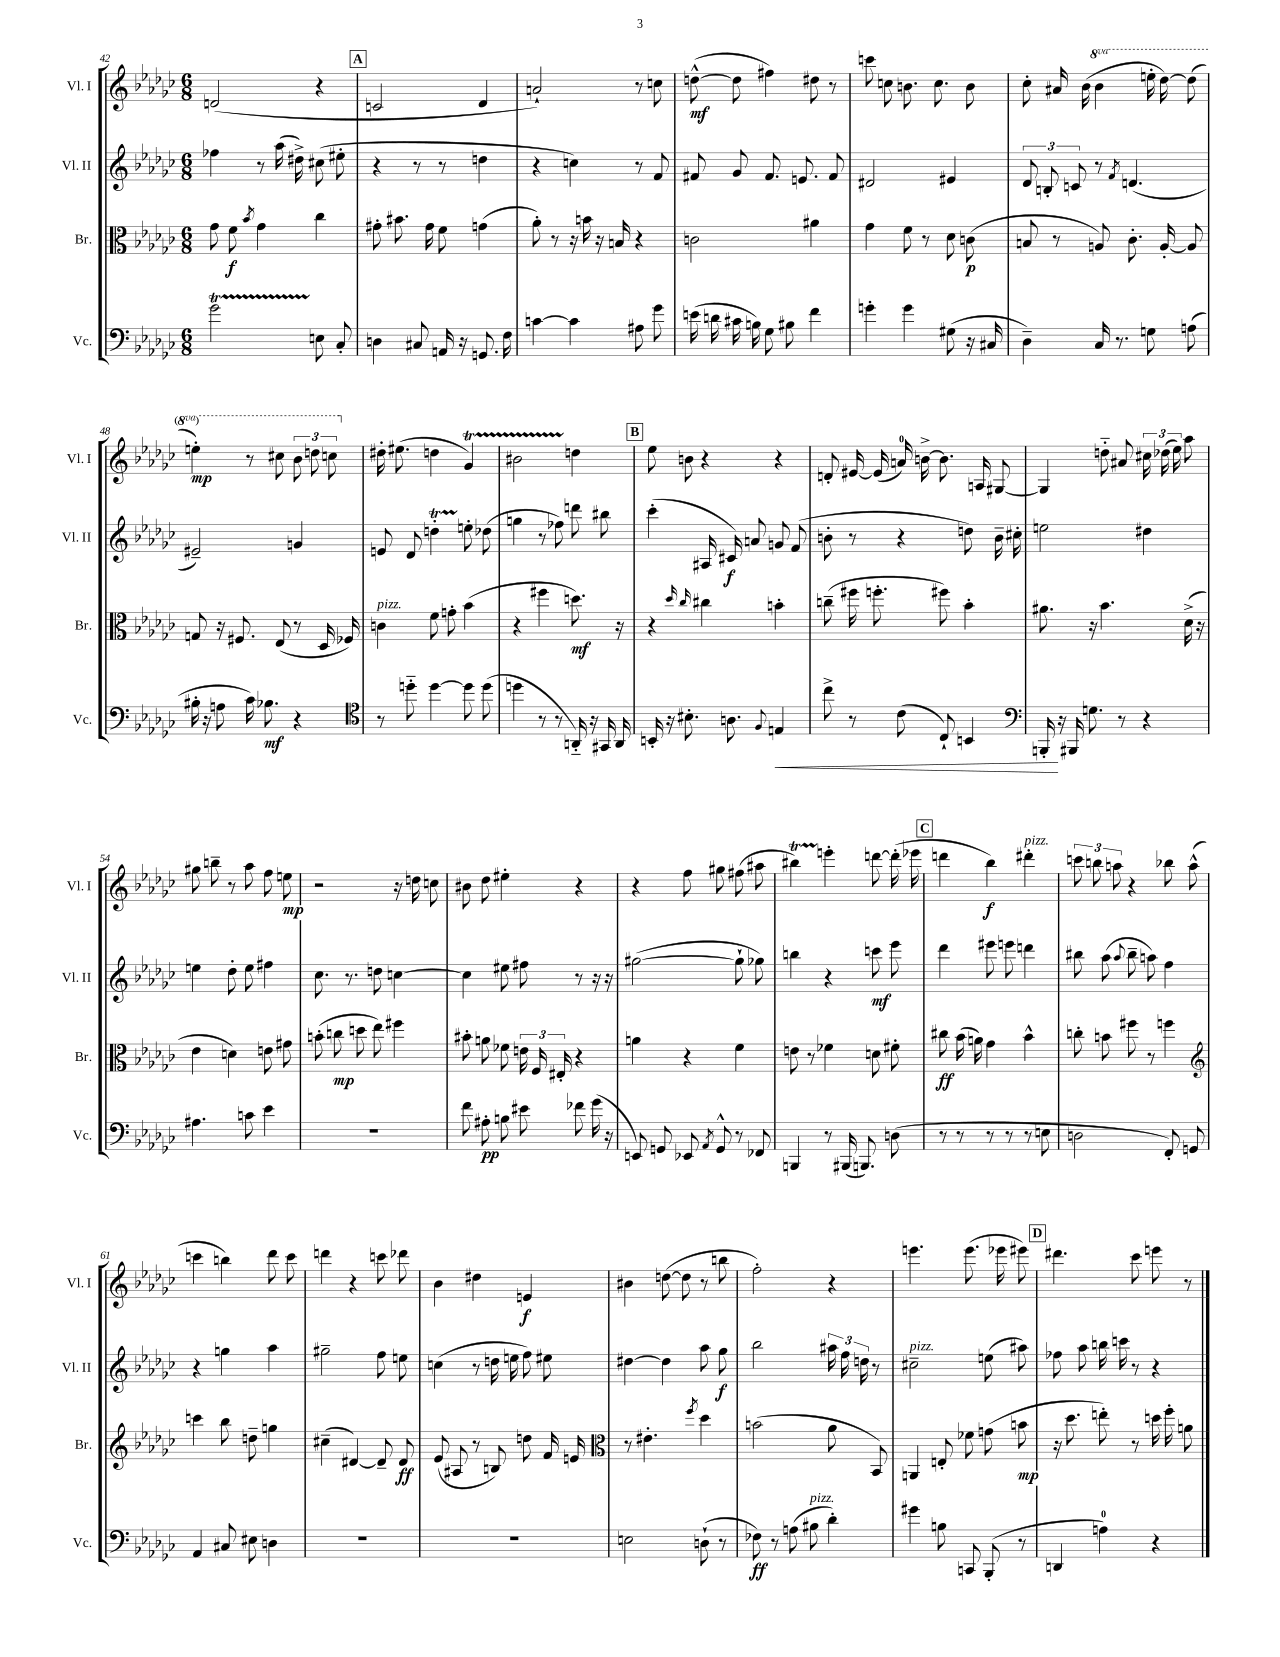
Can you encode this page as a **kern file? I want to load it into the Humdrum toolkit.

**kern	**dynam	**kern	**dynam	**kern	**dynam	**kern	**dynam
*part4	*part4	*part3	*part3	*part2	*part2	*part1	*part1
*staff4	*staff4	*staff3	*staff3	*staff2	*staff2	*staff1	*staff1
*I"Vc.	*	*I"Br.	*	*I"Vl. II	*	*I"Vl. I	*
*I'Vc.	*	*I'Br.	*	*I'Vl. II	*	*I'Vl. I	*
*clefF4	*	*clefC3	*	*clefG2	*	*clefG2	*
*k[b-e-a-d-g-c-]	*	*k[b-e-a-d-g-c-]	*	*k[b-e-a-d-g-c-]	*	*k[b-e-a-d-g-c-]	*
*M6/8	*	*M6/8	*	*M6/8	*	*M6/8	*
=42	=42	=42	=42	=42	=42	=42	=42
2g-T\	.	8g-\	.	4ff-X\	.	(2dn/	.
.	.	8f\	f	.	.	.	.
.	.	8qb-/	.	.	.	.	.
.	.	4g-\	.	8r	.	.	.
.	.	.	.	(16aa-\	.	.	.
.	.	.	.	16dd#X^\)	.	.	.
8En\	.	4cc-\	.	(8cc#X\	.	4r	.
8C-'/	.	.	.	8ee#X'\	.	.	.
!!LO:REH:place=s1:t=A
=43	=43	=43	=43	=43	=43	=43	=43
4Dn\	.	8g#X'\	.	4r	.	2cn/	.
.	.	8.b#X\	.	.	.	.	.
8C#X/	.	.	.	8r	.	.	.
.	.	16g#\	.	.	.	.	.
16AAn/	.	8f\	.	8r	.	.	.
16r	.	.	.	.	.	.	.
8.GGn/	.	(4gn\	.	4ddn\	.	4d-/	.
16F\	.	.	.	.	.	.	.
=44	=44	=44	=44	=44	=44	=44	=44
[4cn\	.	8a-'\)	.	4r	.	2an`/)	.
.	.	8r	.	.	.	.	.
4c\]	.	16r	.	4ccn\)	.	.	.
.	.	16bn\	.	.	.	.	.
.	.	16r	.	.	.	.	.
.	.	16Bn/	.	.	.	.	.
8A#X\	.	4r	.	8r	.	8r	.
8g-\	.	.	.	8f/	.	8ccn\	.
=45	=45	=45	=45	=45	=45	=45	=45
(16en\	.	2cn\	.	8f#X/	.	([8ddn^^\	mf
16dn\	.	.	.	.	.	.	.
16c#X\	.	.	.	8g-/	.	8dd\]	.
16Bn\)	.	.	.	.	.	.	.
8G-\	.	.	.	8.f#/	.	4ff#X\)	.
8B#X\	.	.	.	.	.	.	.
.	.	.	.	8.en/	.	.	.
4f\	.	4a#X\	.	.	.	8dd#X\	.
.	.	.	.	8f#/	.	8r	.
=46	=46	=46	=46	=46	=46	=46	=46
4gn'\	.	4g-\	.	2d#X/	.	8cccn\	.
.	.	.	.	.	.	8ccn\	.
4g\	.	8f\	.	.	.	8.bn\	.
.	.	8r	.	.	.	.	.
.	.	.	.	.	.	8.cc\	.
(8G#X\	.	8d-\	.	4e#X/	.	.	.
16r	.	(8cn\	p	.	.	8b\	.
16C#X/	.	.	.	.	.	.	.
=47	=47	=47	=47	=47	=47	=47	=47
4D-~\)	.	8Bn/	.	12d-/	.	8cc-'\	.
.	.	.	.	12Bn'/	.	.	.
.	.	8r	.	.	.	16a#X/	.
.	.	.	.	12cn/	.	.	.
.	.	.	.	.	.	(16b-\	.
*	*	*	*	*	*	*8va	*
16C-/	.	8An/)	.	8r	.	4bb-\	.
8.r	.	.	.	.	.	.	.
.	.	.	.	8qf/	.	.	.
.	.	8.c-'\	.	(4.dn/	.	.	.
8Gn\	.	.	.	.	.	16eeen'\	.
.	.	[16A'/	.	.	.	[16ddd-\)	.
(8An\	.	8A/]	.	.	.	(8ddd-\]	.
!!LO:LB:g=z
=48	=48	=48	=48	=48	=48	=48	=48
16B#X'\	.	8Gn/	.	2e#X~/)	.	4eeen'\)	mp
16r	.	.	.	.	.	.	.
8An\	.	16r	.	.	.	.	.
.	.	8.F#X/	.	.	.	.	.
16c-\)	.	.	.	.	.	8r	.
8.B-X\	mf	.	.	.	.	.	.
.	.	(8E-/	.	.	.	8ccc#X\	.
4r	.	8r	.	4gn/	.	12bb-\	.
.	.	.	.	.	.	12dddn\	.
.	.	16D-/	.	.	.	.	.
.	.	.	.	.	.	12cccn\	.
.	.	16F-X/)	.	.	.	.	.
=49	=49	=49	=49	=49	=49	=49	=49
*clefC4	*	*	*	*	*	*	*
*	*	*	*	*	*	*X8va	*
!	!	!LO:TX:a:i:t=pizz.	!	!	!	!	!
8r	.	4cn\	.	8en/	.	16dd#X'\	.
.	.	.	.	.	.	(8.ee#X\	.
8ddn\	.	.	.	8d-/	.	.	.
[4dd\	.	8f\	.	4ddnt'\	.	4ddn\	.
.	.	8gn'\	.	.	.	.	.
8dd\]	.	(4b-\	.	8een'\	.	4g-T/)	.
(8dd\	.	.	.	(8dd-X\	.	.	.
=50	=50	=50	=50	=50	=50	=50	=50
4ddn\	.	4r	.	4ggn\	.	2b#XTTT\	.
8r	.	4ff#X\	.	8r	.	.	.
8r	.	.	.	8ff-X\)	.	.	.
16AAn/)	.	8.ddn\)	mf	8dddn\	.	4ddn\	.
16r	.	.	.	.	.	.	.
16GG#X/	.	.	.	8bb#X\	.	.	.
16AA/	.	16r	.	.	.	.	.
!!LO:REH:place=s1:t=B
=51	=51	=51	=51	=51	=51	=51	=51
16BBn'/	.	4r	.	(4ccc-'\	.	8ee-\	.
16r	.	.	.	.	.	.	.
8.B#X'\	.	.	.	.	.	8bn\	.
.	.	16qqdd-/	.	.	.	.	.
.	.	16qqcc-/	.	.	.	.	.
.	.	4cc#X\	.	16A#X/	.	4r	.
8.An\	.	.	.	16c#X/)	f	.	.
.	.	.	.	8an/	.	.	.
8qqF/	.	.	.	.	.	.	.
!	!LO:HP:b	!	!	!	!	!	!
4En/	<	4bn'\	.	8gn/	.	4r	.
.	.	.	.	(8f/	.	.	.
=52	=52	=52	=52	=52	=52	=52	=52
8cc-^\	.	(8ccn~\	.	8bn'\	.	8dn'/	.
8r	.	16ff#X\	.	8r	.	[16e#X/	.
.	.	8.ffn'\	.	.	.	(16e#/]	.
(8c-\	.	.	.	4r	.	16an/)	.
.	.	.	.	.	.	[16bn^\	.
8C-`/)	.	8ff#X\)	.	.	.	8.b\]	.
4BBn/	.	4b-'\	.	8ddn\)	.	.	.
.	.	.	.	.	.	16An/	.
.	.	.	.	16b~\	.	[8G#X/	.
.	.	.	.	16cc#X'\	.	.	.
=53	=53	=53	=53	=53	=53	=53	=53
*clefF4	*	*	*	*	*	*	*
16BBBn'/	.	8.a#X\	.	2een\	.	4G#/]	.
16r	[	.	.	.	.	.	.
16BBB#X/	.	.	.	.	.	.	.
8.Gn\	.	16r	.	.	.	.	.
.	.	4.b-\	.	.	.	8ddn\	.
8r	.	.	.	.	.	8a#X/	.
4r	.	.	.	4dd#X\	.	24cc#X\	.
.	.	.	.	.	.	(24dd-X\	.
.	.	.	.	.	.	24ee-\)	.
.	.	(16d-^\	.	.	.	8aa-\	.
.	.	16r	.	.	.	.	.
!!LO:LB:g=z
=54	=54	=54	=54	=54	=54	=54	=54
4.A#X\	.	4e-\	.	4een\	.	8gg#X\	.
.	.	.	.	.	.	8bbn~\	.
.	.	4dn\)	.	8dd-'\	.	8r	.
8cn\	.	.	.	8ee\	.	8aa-\	.
4e-\	.	8en\	.	4ff#X\	.	8ff\	.
.	.	8g#X\	.	.	.	8een\	mp
=55	=55	=55	=55	=55	=55	=55	=55
2.r	.	(8bn'\	.	8.cc-\	.	2r	.
.	.	8ccn\	mp	.	.	.	.
.	.	.	.	8.r	.	.	.
.	.	8ddn\	.	.	.	.	.
.	.	8ee-\)	.	8ddn\	.	.	.
.	.	4ff#X\	.	[4ccn\	.	16r	.
.	.	.	.	.	.	16ddn\	.
.	.	.	.	.	.	8ccn\	.
=56	=56	=56	=56	=56	=56	=56	=56
8f\	.	8b#X'\	.	4cc\]	.	8b#X\	.
8A#X'\	pp	8an\	.	.	.	8dd-\	.
8Bn\	.	8f-X\	.	8ee#X\	.	4ee#X'\	.
8e#X\	.	24en\	.	8ff#X\	.	.	.
.	.	24F/	.	.	.	.	.
.	.	24E#X'/	.	.	.	.	.
8f-X\	.	4r	.	8r	.	4r	.
(16g-\	.	.	.	16r	.	.	.
16r	.	.	.	16r	.	.	.
=57	=57	=57	=57	=57	=57	=57	=57
8EEn/)	.	4an\	.	([2gg#X\	.	4r	.
8GGn/	.	.	.	.	.	.	.
8EE-X/	.	4r	.	.	.	8ff\	.
8qAA-/	.	.	.	.	.	.	.
8GG^^/	.	.	.	.	.	8gg#X\	.
8r	.	4f\	.	8gg#`\]	.	(8ff#X\	.
8FF-X/	.	.	.	8gg-X\)	.	8aa#X\	.
=58	=58	=58	=58	=58	=58	=58	=58
4BBBn/	.	8en\	.	4bbn\	.	4bb#Xt<\)	.
.	.	8r	.	.	.	.	.
8r	.	4f-X\	.	4r	.	4eeen'\	.
(16BBB#X/	.	.	.	.	.	.	.
8.BBBn/)	.	.	.	.	.	.	.
.	.	8dn\	.	8cccn\	mf	[8dddn\	.
(8Dn\	.	8f#X'\	.	8eee-\	.	(16ddd'\]	.
.	.	.	.	.	.	16eee-X\	.
!!LO:REH:place=s1:t=C
=59	=59	=59	=59	=59	=59	=59	=59
8r	.	8cc#X\	ff	4ddd-\	.	4dddn\	.
8r	.	(16b-\	.	.	.	.	.
.	.	16an\)	.	.	.	.	.
8r	.	4g-\	.	8eee#X\	.	4bb-\)	f
8r	.	.	.	8eeen\	.	.	.
!	!	!	!	!	!	!LO:TX:a:i:t=pizz.	!
8r	.	4b-^^\	.	4dddn\	.	4ddd#X'\	.
8En\	.	.	.	.	.	.	.
=60	=60	=60	=60	=60	=60	=60	=60
2Dn\	.	8ccn'\	.	8bb#X\	.	12cccn\	.
.	.	.	.	.	.	12bbn\	.
.	.	8bn\	.	(8aa-\	.	.	.
.	.	.	.	.	.	12aan\	.
.	.	.	.	8qqaa-/	.	.	.
.	.	8ff#X\	.	8bb#~\	.	4r	.
.	.	8r	.	8aan\)	.	.	.
8FF'/)	.	4ffn\	.	4ff\	.	8bb-X\	.
8GGn/	.	.	.	.	.	(8aa^^\	.
!!LO:LB:g=z
=61	=61	=61	=61	=61	=61	=61	=61
*	*	*clefG2	*	*	*	*	*
4AA-/	.	4cccn\	.	4r	.	4cccn\	.
8C#X/	.	8bb-\	.	4ggn\	.	4bbn\)	.
8E#X\	.	8ddn~\	.	.	.	.	.
4Dn\	.	4ggn\	.	4aa-\	.	8ddd-\	.
.	.	.	.	.	.	8ccc\	.
=62	=62	=62	=62	=62	=62	=62	=62
2.r	.	(4cc#X~\	.	2gg#X~\	.	4dddn\	.
.	.	[4d#X/)	.	.	.	4r	.
.	.	8d#~/]	.	8ff\	.	8cccn\	.
.	.	8d#/	ff	8een\	.	8ddd-X\	.
=63	=63	=63	=63	=63	=63	=63	=63
2.r	.	(8e-/	.	(4ccn\	.	4b-\	.
.	.	8A#X/	.	.	.	.	.
.	.	8r	.	8r	.	4dd#X\	.
.	.	8Bn/)	.	16ddn\	.	.	.
.	.	.	.	16een\	.	.	.
.	.	8ddn\	.	8ff\)	.	4en/	f
.	.	16f/	.	8ee#X\	.	.	.
.	.	16en/	.	.	.	.	.
=64	=64	=64	=64	=64	=64	=64	=64
*	*	*clefC3	*	*	*	*	*
2En\	.	8r	.	[4dd#X\	.	4b#X\	.
.	.	4.e#X'\	.	.	.	.	.
.	.	.	.	4dd#\]	.	([8ddn\	.
.	.	.	.	.	.	8dd\]	.
.	.	8qff/	.	.	.	.	.
(8Dn`\	.	4dd-\	.	8aa-\	.	8r	.
8r	.	.	.	8gg-\	f	8bbn\	.
=65	=65	=65	=65	=65	=65	=65	=65
8F-X\)	ff	(2bn\	.	2bb-\	.	2ff'\)	.
8r	.	.	.	.	.	.	.
(8An\	.	.	.	.	.	.	.
!LO:TX:a:i:t=pizz.	!	!	!	!	!	!	!
8B#X\	.	.	.	.	.	.	.
4d-'\)	.	8a-\	.	24aa#X\	.	4r	.
.	.	.	.	24ff\	.	.	.
.	.	.	.	24ddn\	.	.	.
.	.	8BB-/)	.	8r	.	.	.
=66	=66	=66	=66	=66	=66	=66	=66
!	!	!	!	!LO:TX:a:i:t=pizz.	!	!	!
4g#X\	.	4AAn/	.	2cc#X~\	.	4.eeen\	.
8Bn\	.	8En'/	.	.	.	.	.
8CCn/	.	8f-X\	.	.	.	(8.eee\	.
(8BBB-'/	.	(8gn\	.	(8een\	.	.	.
.	.	.	.	.	.	16eee-X\	.
8r	.	8bn\	mp	8aa#X\)	.	8eee#X\)	.
!!LO:REH:place=s1:t=D
=67	=67	=67	=67	=67	=67	=67	=67
4DDn/	.	16r	.	8ff-X\	.	4.ddd#X\	.
.	.	8.dd-\	.	.	.	.	.
.	.	.	.	8aa-\	.	.	.
4An\)	.	8een'\)	.	16bbn\	.	.	.
.	.	.	.	16cccn\	.	.	.
.	.	8r	.	8r	.	8ccc-\	.
4r	.	16ddn\	.	4r	.	8eeen\	.
.	.	16ff'\	.	.	.	.	.
.	.	8an\	.	.	.	8r	.
==	==	==	==	==	==	==	==
*-	*-	*-	*-	*-	*-	*-	*-
